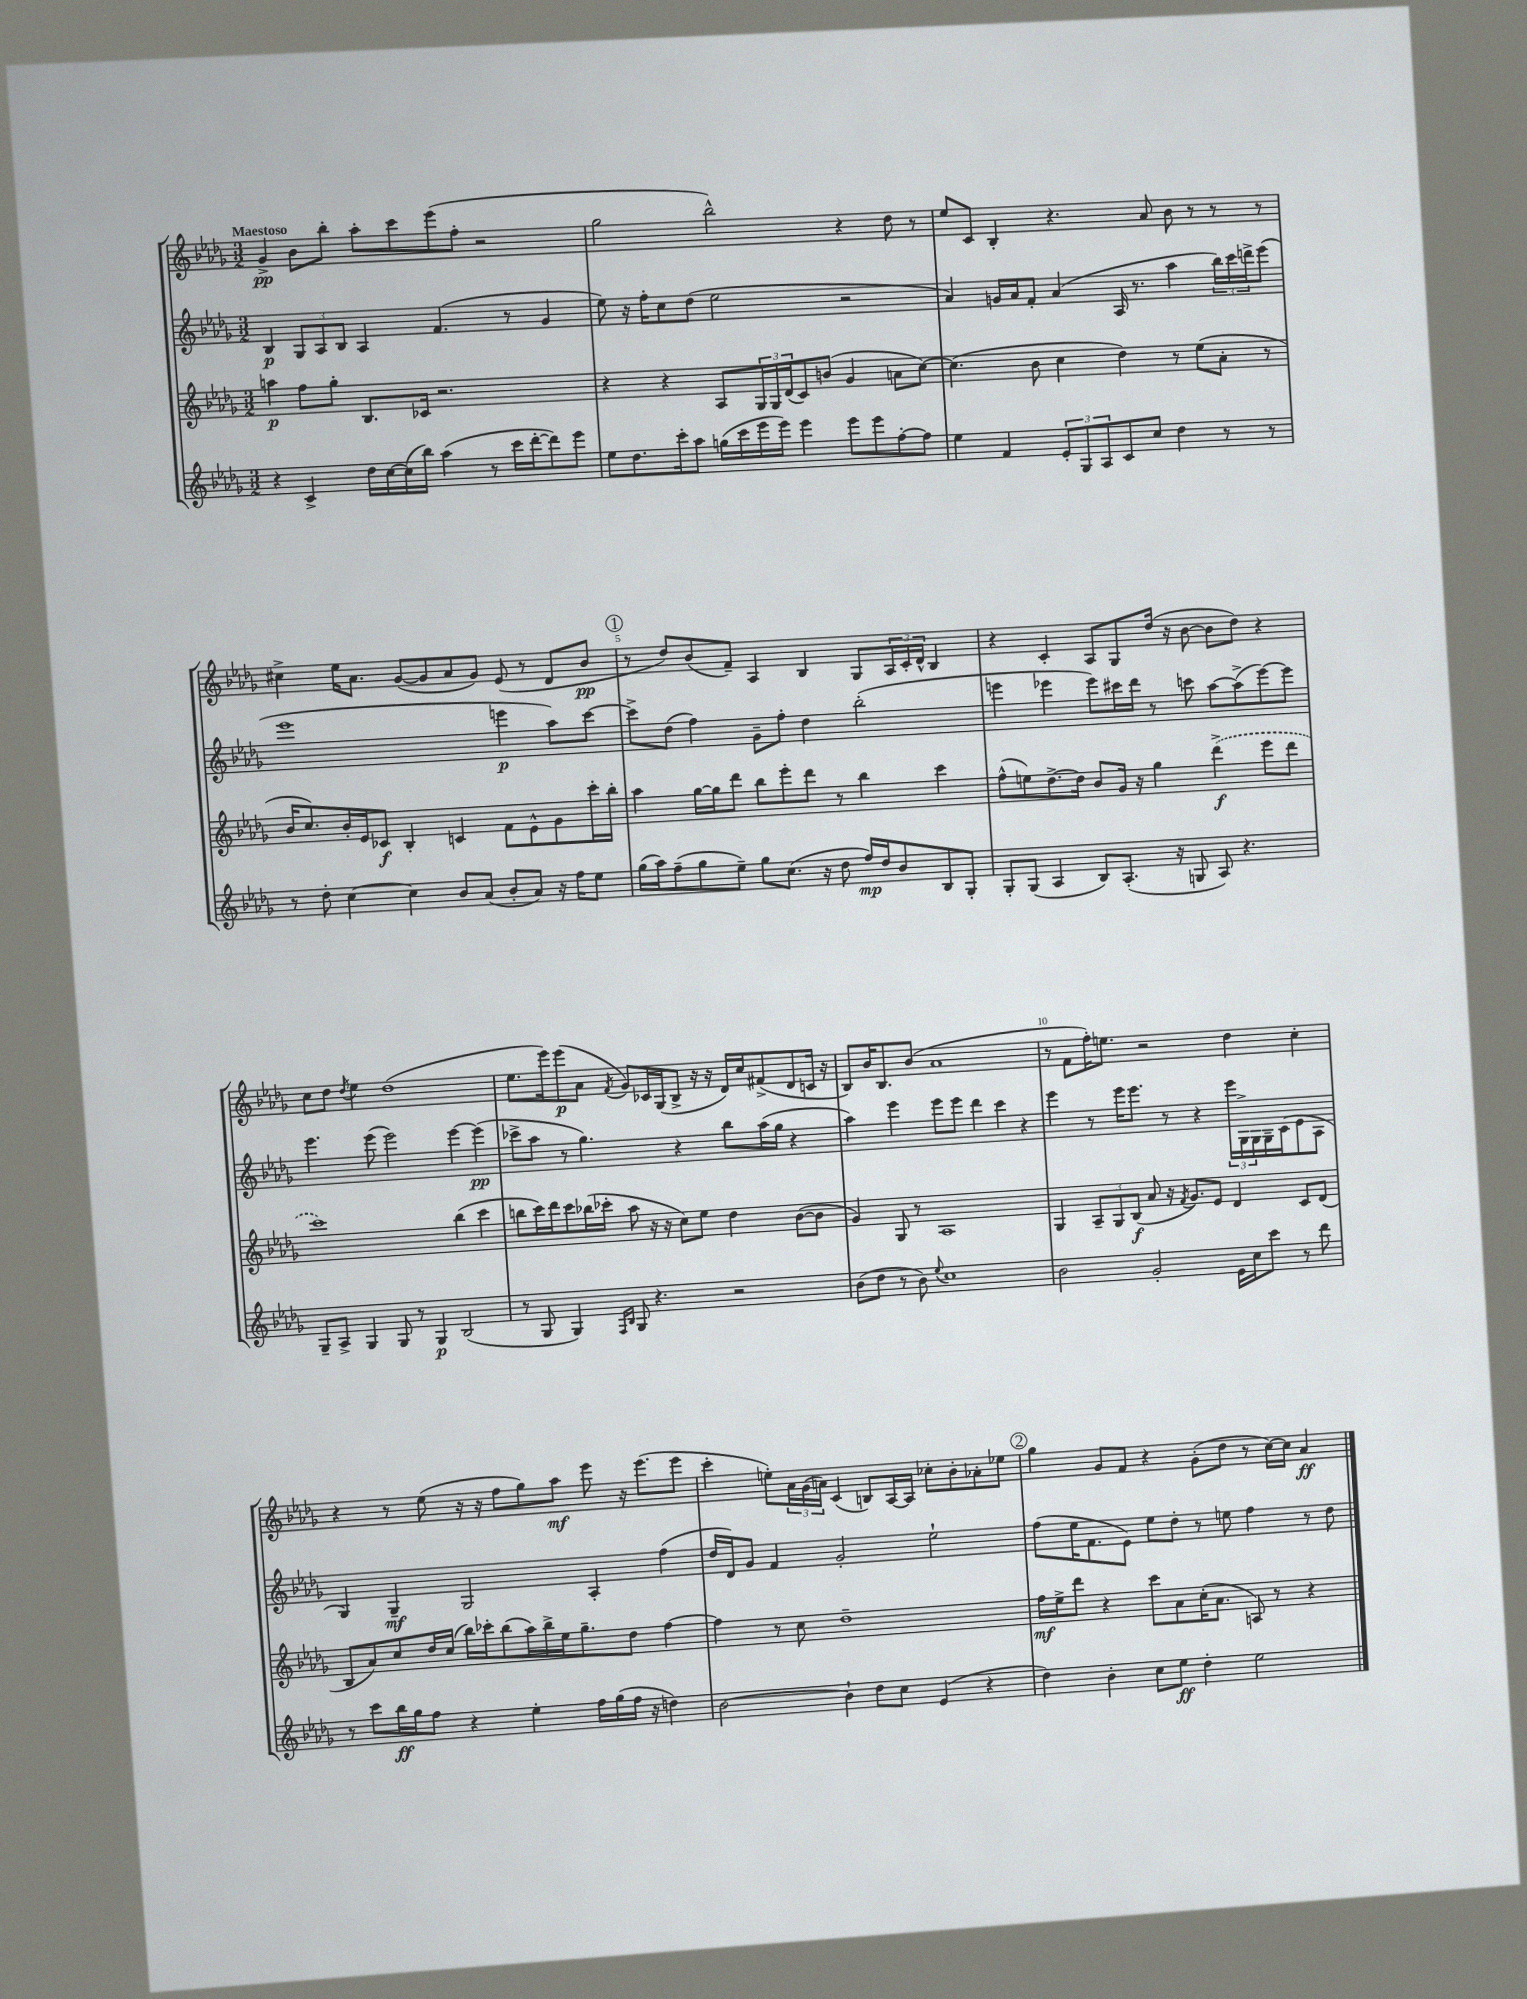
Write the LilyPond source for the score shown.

<<
\new StaffGroup <<
\new Staff = "s0" {
    \clef treble \key des \major \numericTimeSignature \time 3/2 \tempo "Maestoso"
    ges'4->\pp bes'8 bes''8-. aes''8-. c'''8 ees'''8( f''8-. r2 |
    ges''2 bes''2-^) r4 des''8 r8 |
    ees''8 c'8 bes4-. r4. aes'8 bes'8 r8 r8 r8 |
    cis''4-> ees''16 aes'8. ges'8~( ges'8 aes'8 ges'8) ees'8( r8 des'8 bes'8\pp |
    \mark \markup { \circle "1" } r8 des''8) bes'8( f'8--) aes4 bes4 ges8 \tuplet 3/2 { aes16 c'16-. des'16-^ } bes4 |
    r4 c'4-. aes8 ges8 des''16( r16 bes'8~ bes'8 des''8) r4 |
    c''8 des''8 \acciaccatura { des''8 } ees''4 des''1( |
    ees''8. ees'''16) ees'''8\p( aes'8 \acciaccatura { f'8 } ges'8) ces'16 ges16( bes8-> r16 r16 des'16) c''16 fis'8->( des'8 c'16 r16 |
    bes8) bes'16 bes8. bes'8( aes'1 |
    r8 f'8 f''16-.) e''8. r2 des''4 c''4-. |
    r4 r8 ees''8( r16 r16 f''8 ges''8) aes''8\mf ees'''8 r16 ees'''8.( ees'''8 |
    c'''4-. e''8-.) \tuplet 3/2 { aes'16 ges'16( a'16) } c'4( b8) aes16~ aes16 ces''8-. bes'8-. aes'8-. ees''8 |
    \mark \markup { \circle "2" } ges''4 ges'8 f'8 r4 ges'8-.( des''8 r8 c''16~) c''16 aes'4\ff \bar "|." |
}
\new Staff = "s1" {
    \clef treble \key des \major \numericTimeSignature \time 3/2
    bes4\p \tuplet 3/2 { ges8 aes8 bes8 } aes4 f'4.( r8 ges'4 |
    ees''8) r16 f''16-. c''8 des''8( ees''2 r2 |
    aes'4) g'16 aes'16 f'8-. aes'4( aes16 r8. aes''4 \tuplet 3/2 { bes''16) c'''16 d'''16-> } ees'''8( |
    ees'''1 e'''4\p aes''8) c'''8~ |
    \mark \markup { \circle "1" } c'''8-> des''8( f''4) ges'8-- f''8-. des''4 bes''2-.( |
    e'''4 ees'''4 ees'''8) cis'''16 des'''16 r8 c'''8 aes''8~ aes''8->( ees'''8~) ees'''8 |
    ees'''4. ees'''8( ees'''2) ees'''4~ ees'''4\pp( |
    ces'''8-> aes''8 r8 ges''4.) r4 bes''8 aes''16( ges''16 r4 |
    aes''4) ees'''4 ees'''8 ees'''8 des'''4 c'''4 r4 |
    ees'''4 r8 ees'''16 ees'''8. r8 r4 \tuplet 3/2 { ees'''16 ges16-> ges16 } ges16-- c'16( ees'8 aes8 |
    ges4) ges4--\mf ges2 aes4-. f''4( |
    des''16 des'16) ges'8 f'4 ges'2-. ees''2-! |
    \mark \markup { \circle "2" } f''8( ees''16 f'8. ees'8) ees''8 des''8-. r8 e''8 f''4 r8 des''8 \bar "|." |
}
\new Staff = "s2" {
    \clef treble \key des \major \numericTimeSignature \time 3/2
    a''4\p f''8 ges''8-. bes8. ces'16 r2. |
    r4 r4 aes8 \tuplet 3/2 { ges16 ges16 des'16( } c'8) b'8( ges'4 a'8 c''8~) |
    c''4.( bes'8 c''4 des''4) r8 ees''8( aes'8-. r8 |
    bes'16 c''8.) bes'16-. ees'16 ces'8\f bes4-. c'4 f'8 ees'8-^ ges'8 c'''16-. bes''16-. |
    \mark \markup { \circle "1" } aes''4 ges''16~ ges''16 des'''8 bes''8 ees'''8-. des'''8 r8 bes''4 c'''4 |
    f''8-^( e''8) des''8.~-> des''16 bes'8 ges'16 r16 ges''4 \once \slurDashed des'''4->\f( ees'''8 des'''8 |
    c'''1) bes''4( c'''4 |
    b''8 c'''16) des'''16 c'''8 bes''16( ces'''16-. aes''8 r16 r16 c''8) ees''8 des''4 bes'8~( bes'8 |
    ges'4) ges8 r8 aes1 |
    ges4 \tuplet 3/2 { aes8-- ges8 bes8\f( } aes'8 r16 \acciaccatura { f'8 } ges'8.) ees'8 des'4 c'8 des'8( |
    bes8 aes'8) c''8 des''16 c''16( bes''16) ces'''16-. bes''8( aes''16) bes''16-> ees''16 ges''8.-- des''8 f''4~ |
    f''4 r8 c''8 des''1-- |
    \mark \markup { \circle "2" } f''16\mf ees''16-> des'''8 r4 c'''8 aes'8 c''16-.( aes'8. a8) r8 r4 \bar "|." |
}
\new Staff = "s3" {
    \clef treble \key des \major \numericTimeSignature \time 3/2
    r4 c'4-> des''16 c''16~ c''16( bes''16) aes''4( r8 c'''16 des'''16~-. des'''8) ees'''8 |
    ees''8 des''8. c'''16-. aes''8 g''16( c'''16 ees'''16 ees'''16) ees'''4 ees'''8 ees'''8 f''8~-. f''8 |
    ees''4 f'4 \tuplet 3/2 { ees'8-. ges8 aes8 } c'8 c''8 des''4 r8 r8 |
    r8 des''8-. c''4~ c''4 bes'8 aes'8( bes'8-. aes'8) r16 f''16 ees''8 |
    \mark \markup { \circle "1" } ges''16( aes''16) f''8--( ges''8 ees''8--) ges''8 c''8.( r16 des''8 f''16\mp) des''16 bes'8 bes8 ges8-. |
    ges8-. ges8( aes4 bes8) aes8.-.( r16 g8 aes8) r4. |
    ges8-- aes8-> ges4 ges8 r8 ges4\p bes2( |
    r8 ges8 ges4) \grace { f16 bes16 } ges8 r4. r2 |
    bes'8( des''8 r8 bes'8) \appoggiatura { ees''8 } c''1 |
    bes'2 ges'2-. ees'16 c''16 c'''8 r8 des'''8 |
    r8 c'''8 bes''16\ff ges''16 f''8 r4 ees''4-. f''16 ges''16( f''16 r16 d''4) |
    bes'2~ bes'4-! des''8 c''8 ees'4( r4 |
    \mark \markup { \circle "2" } des''4) bes'4-. c''8 ees''8\ff des''4-. ees''2 \bar "|." |
}
>>
>>
\layout { \context { \Score \override BarNumber.break-visibility = ##(#f #t #t) barNumberVisibility = #(every-nth-bar-number-visible 5) } }
